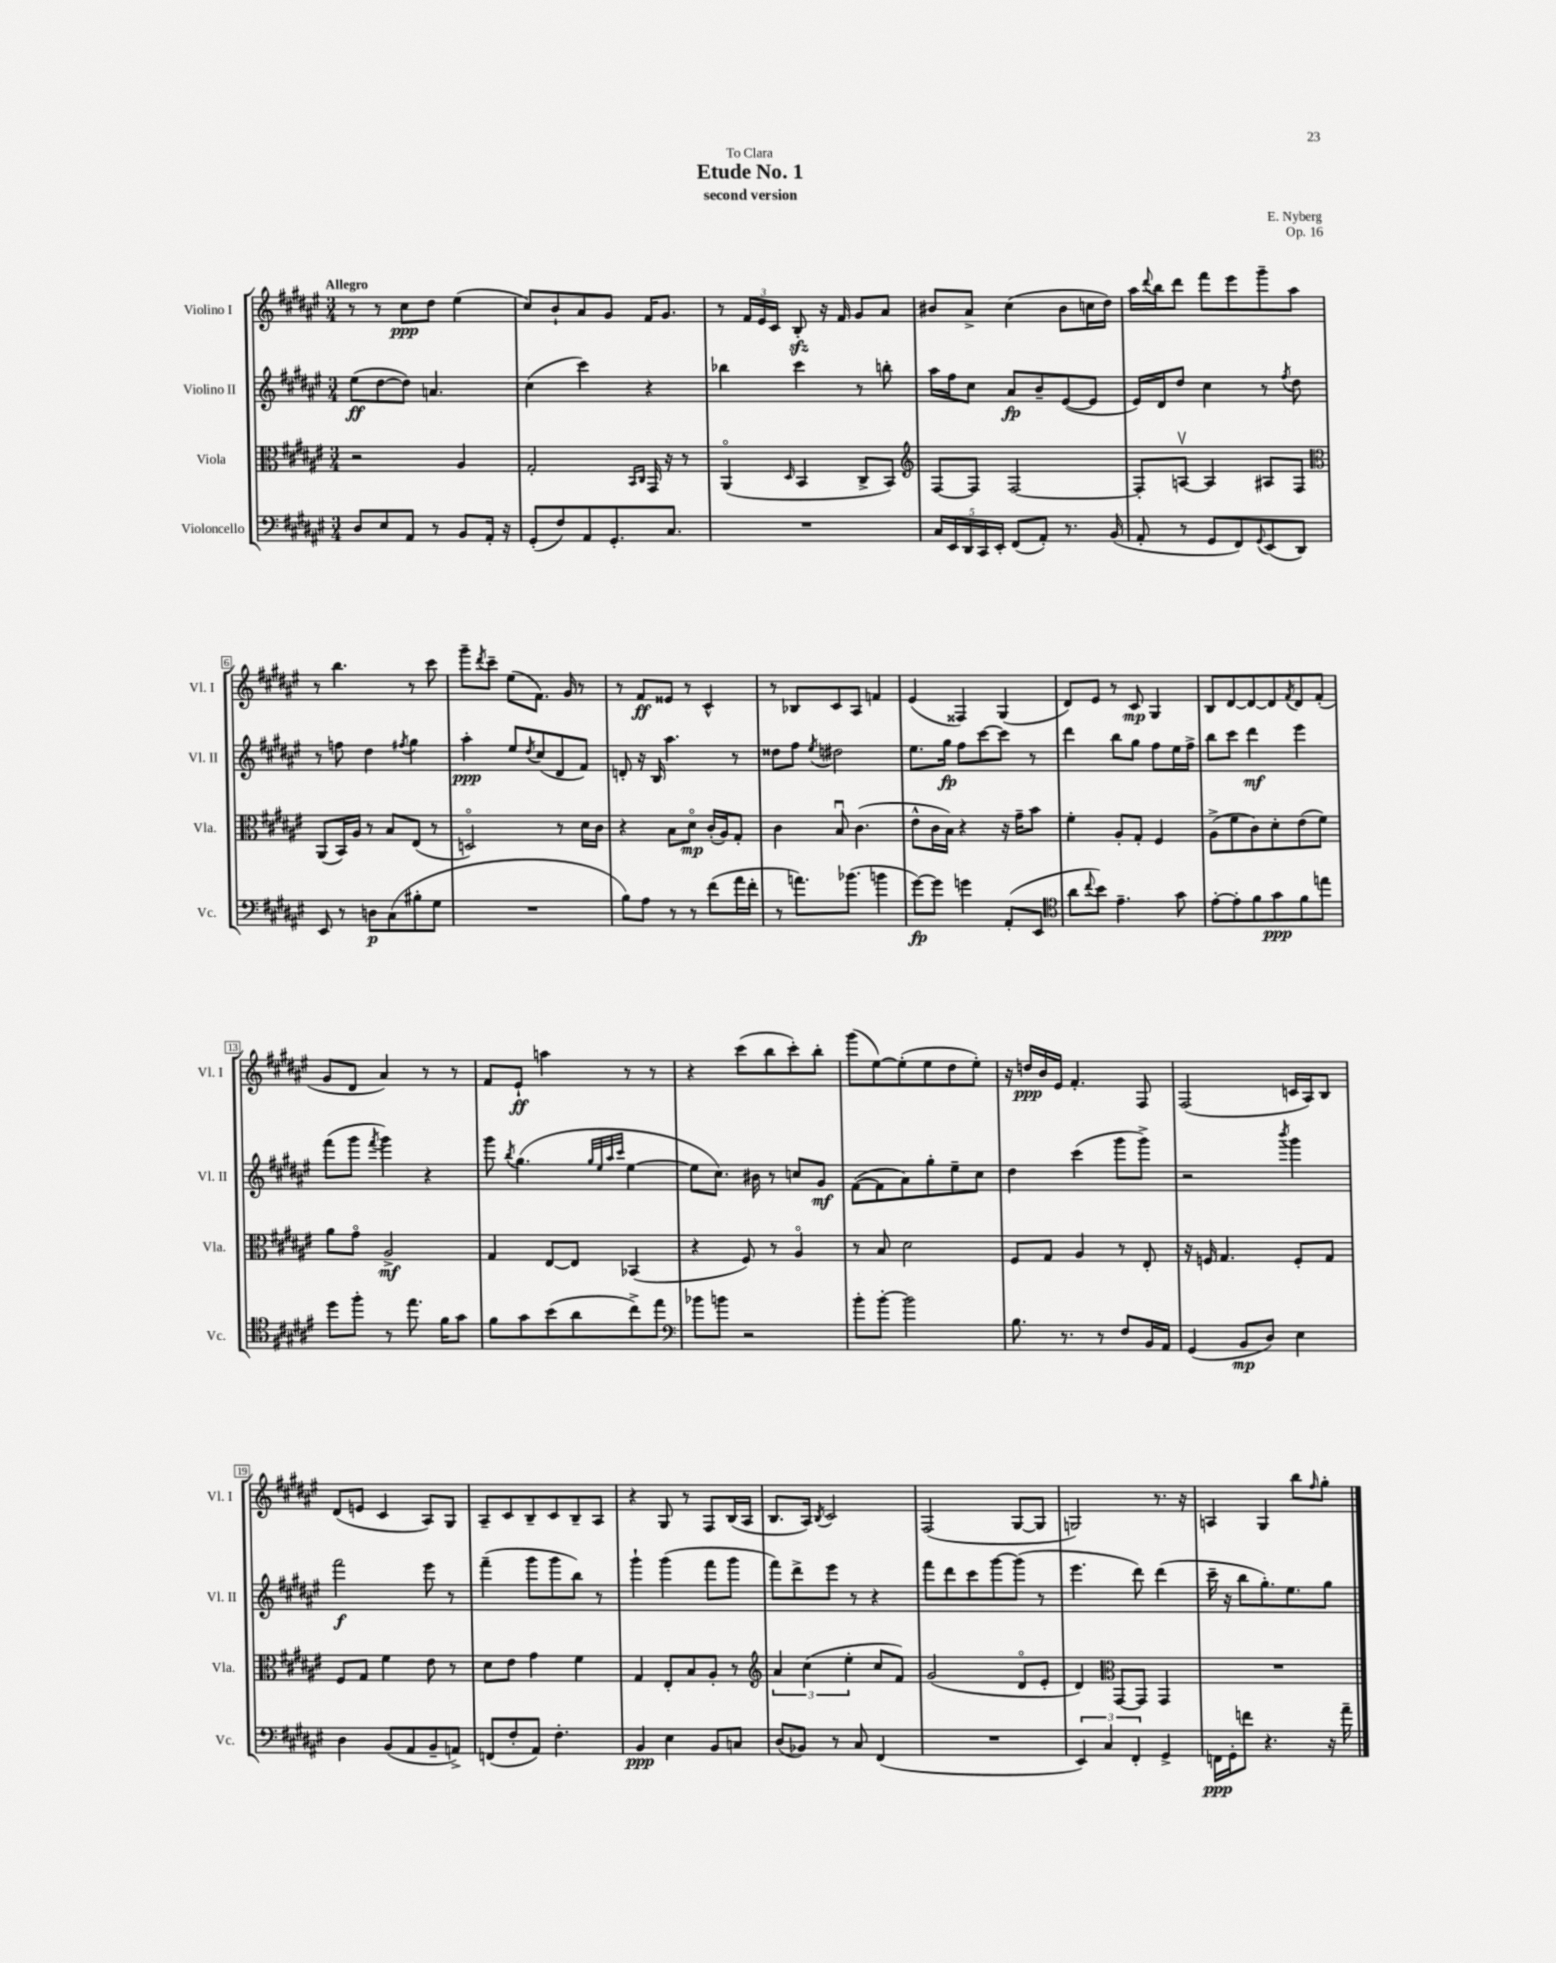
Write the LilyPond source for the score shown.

\header { title = "Etude No. 1" composer = "E. Nyberg" subtitle = "second version" dedication = "To Clara" opus = "Op. 16" }
<<
\new StaffGroup <<
\new Staff = "s0" \with { instrumentName = "Violino I" shortInstrumentName = "Vl. I" } {
    \clef treble \key fis \major \numericTimeSignature \time 3/4 \tempo "Allegro"
    r8 r8 cis''8\ppp dis''8 eis''4( |
    cis''8) b'8-! ais'8 gis'8 fis'16 gis'8. |
    r8 \tuplet 3/2 { fis'16 eis'16 cis'16 } b8-.\sfz r16 fis'16 gis'8 ais'8 |
    bis'8 ais'8-> cis''4( bis'8 c''16 dis''16) |
    ais''16 \appoggiatura { dis'''8 } b''16 dis'''8 fis'''8 eis'''8 gis'''8-- ais''8 |
    r8 b''4. r8 cis'''8 |
    gis'''8-- \acciaccatura { dis'''8 } cis'''8-- eis''8( fis'8.) gis'16 r8 |
    r8 fis'8\ff eisis'8 r8 cis'4-^ |
    r8 bes8 cis'8 ais8 f'4 |
    eis'4( fisis4) gis4( |
    dis'8) eis'8 r8 cis'8\mp gis4 |
    b8 dis'8~ dis'8~ dis'8 \acciaccatura { fis'8 } dis'8 fis'8-.( |
    gis'8 dis'8 ais'4) r8 r8 |
    fis'8 eis'8-!\ff a''4 r8 r8 |
    r4 cis'''8( b''8 cis'''8-.) b''8-. |
    gis'''8( eis''8~) eis''8-.( eis''8 dis''8 eis''8-.) |
    r16 d''16\ppp b'16 eis'16 fis'4.-. fis8 |
    fis2( c'16 ais16) b8 |
    dis'8( e'8 cis'4 ais8) gis8 |
    ais8-- cis'8 b8-- cis'8 b8-- ais8 |
    r4 gis8 r8 fis8 b16( ais16 |
    b8. ais16) \acciaccatura { b8 } cis'2 |
    fis2( gis8~ gis8 |
    g2) r8. r16 |
    a4 gis4 b''8 \grace { fis''16 } gis''8-. \bar "|." |
}
\new Staff = "s1" \with { instrumentName = "Violino II" shortInstrumentName = "Vl. II" } {
    \clef treble \key fis \major \numericTimeSignature \time 3/4
    eis''8\ff( dis''8~ dis''8) a'4. |
    cis''4( cis'''4) r4 |
    bes''4 cis'''4 r8 b''8-. |
    ais''16 fis''16 cis''8 ais'8\fp b'8-- eis'8~( eis'8 |
    eis'16) dis'16 dis''8 cis''4 r8 \acciaccatura { fis''8 } dis''8 |
    r8 f''8 dis''4 \acciaccatura { fis''8 } gis''4 |
    ais''4-.\ppp eis''8 \acciaccatura { dis''8 } cis''8( dis'8 fis'8) |
    d'8-. r16 b16 ais''4. r8 |
    disis''8 fis''8 \acciaccatura { eis''8 } dis''2 |
    eis''8. gis''16\fp fis''8 cis'''8~ cis'''8 r8 |
    dis'''4 b''8 gis''8 fis''8 eis''16 fis''16-> |
    b''8 cis'''8 dis'''4\mf eis'''4 |
    fis'''8( gis'''8 \acciaccatura { fis'''8 } gis'''4) r4 |
    gis'''8 \acciaccatura { b''8 } gis''4.( \grace { gis''32 eis''32 ais''32 cis'''32 } eis''4~ |
    eis''8 cis''8.) bis'16 r8 c''8 gis'8\mf |
    fis'8~( fis'8 ais'8) gis''8-. eis''8-- cis''8 |
    dis''4 cis'''4( gis'''8 gis'''8->) |
    r2 \acciaccatura { b'''8 } gis'''4 |
    fis'''2\f eis'''8 r8 |
    fis'''4--( gis'''8 gis'''8 b''8) r8 |
    gis'''4-! gis'''4( fis'''8 gis'''8 |
    fis'''8) dis'''8-> eis'''8 r8 r4 |
    fis'''8 dis'''8 cis'''8 gis'''8~ gis'''8( r8 |
    eis'''4. dis'''8) dis'''4( |
    cis'''16-- r16 b''8 gis''8.-.) eis''8. gis''8 \bar "|." |
}
\new Staff = "s2" \with { instrumentName = "Viola" shortInstrumentName = "Vla." } {
    \clef alto \key fis \major \numericTimeSignature \time 3/4
    r2 ais4 |
    gis2-. \grace { b,16 cis16 } gis,16 r16 r8 |
    ais,4\flageolet( \grace { dis16 } b,4 cis8-> b,8) |
    \clef treble fis8~ fis8 fis2~ |
    fis8-. a8~\upbow a4 ais8 fis8 |
    \clef alto ais,8( b,16) ais16 r8 b8 eis8( r8 |
    d2\flageolet) r8 dis'16 cis'16 |
    r4 b8 dis'8\flageolet\mp cis'16-.( ais16) gis8-. |
    cis'4 b8\downbow cis'4.( |
    eis'8-^ cis'16 b16) r4 r16 gis'16-- b'8 |
    fis'4-. ais8-. gis8-. fis4 |
    ais8->( fis'8 cis'8) dis'8-. eis'8( fis'8) |
    ais'8 gis'8\flageolet ais2->\mf |
    gis4 eis8~ eis8 bes,4( |
    r4 fis8) r8 ais4\flageolet |
    r8 b8 dis'2 |
    fis8 gis8 ais4 r8 eis8-. |
    r16 f16 gis4. f8-. gis8 |
    fis8 gis8 fis'4 eis'8 r8 |
    dis'8 eis'8 gis'4 fis'4 |
    gis4 eis8-. b8 ais8-. r8 |
    \clef treble \tuplet 3/2 { ais'4 cis''4( eis''4-. } cis''8 fis'8) |
    gis'2( dis'8\flageolet eis'8-. |
    dis'4) \clef alto gis,8~ gis,8 gis,4 |
    R2. \bar "|." |
}
\new Staff = "s3" \with { instrumentName = "Violoncello" shortInstrumentName = "Vc." } {
    \clef bass \key fis \major \numericTimeSignature \time 3/4
    dis8 eis8 ais,8 r8 b,8 ais,16-. r16 |
    gis,8-.( fis8) ais,8 gis,8.-. cis8. |
    R2. |
    \tuplet 5/4 { cis16 eis,16 dis,16 cis,16 eis,16-. } fis,8( ais,8-.) r8. b,16( |
    ais,8-. r8 gis,8 fis,8) \appoggiatura { gis,8 } eis,8( dis,8) |
    eis,8 r8 d8\p cis8( bis8-. gis8 |
    R2. |
    b8) ais8 r8 r8 fis'8( ais'16 fis'16-. |
    r8 a'8.) bes'8.( b'4 |
    gis'8~\fp) gis'8 g'4 ais,8-.( eis,8 |
    \clef tenor ais'8 \appoggiatura { cis''8 } b'8) eis'4.-- gis'8 |
    eis'8~-. eis'8-. fis'8 gis'8\ppp fis'8 e''8 |
    dis''8 fis''8-. r8 eis''8. fis'16 gis'8 |
    fis'8 gis'8 b'8( ais'8 cis''8->) eis''8 |
    \clef bass bes'8 b'8 r2 |
    b'8-. b'8~-. b'2 |
    b8. r8. r8 fis8 b,16 ais,16 |
    gis,4( b,8\mp dis8) eis4 |
    dis4 b,8( ais,8 b,8-- a,8->) |
    f,8( fis8-. ais,8) fis4.-. |
    b,4\ppp eis4 b,8 c8 |
    dis8( bes,8) r8 cis8 fis,4( |
    R2. |
    \tuplet 3/2 { eis,4) cis4 fis,4-. } gis,4-> |
    f,16\ppp gis,16-. f'8 r4. r16 ais'16-- \bar "|." |
}
>>
>>
\layout { \context { \Score \override BarNumber.stencil = #(make-stencil-boxer 0.1 0.3 ly:text-interface::print) } }
